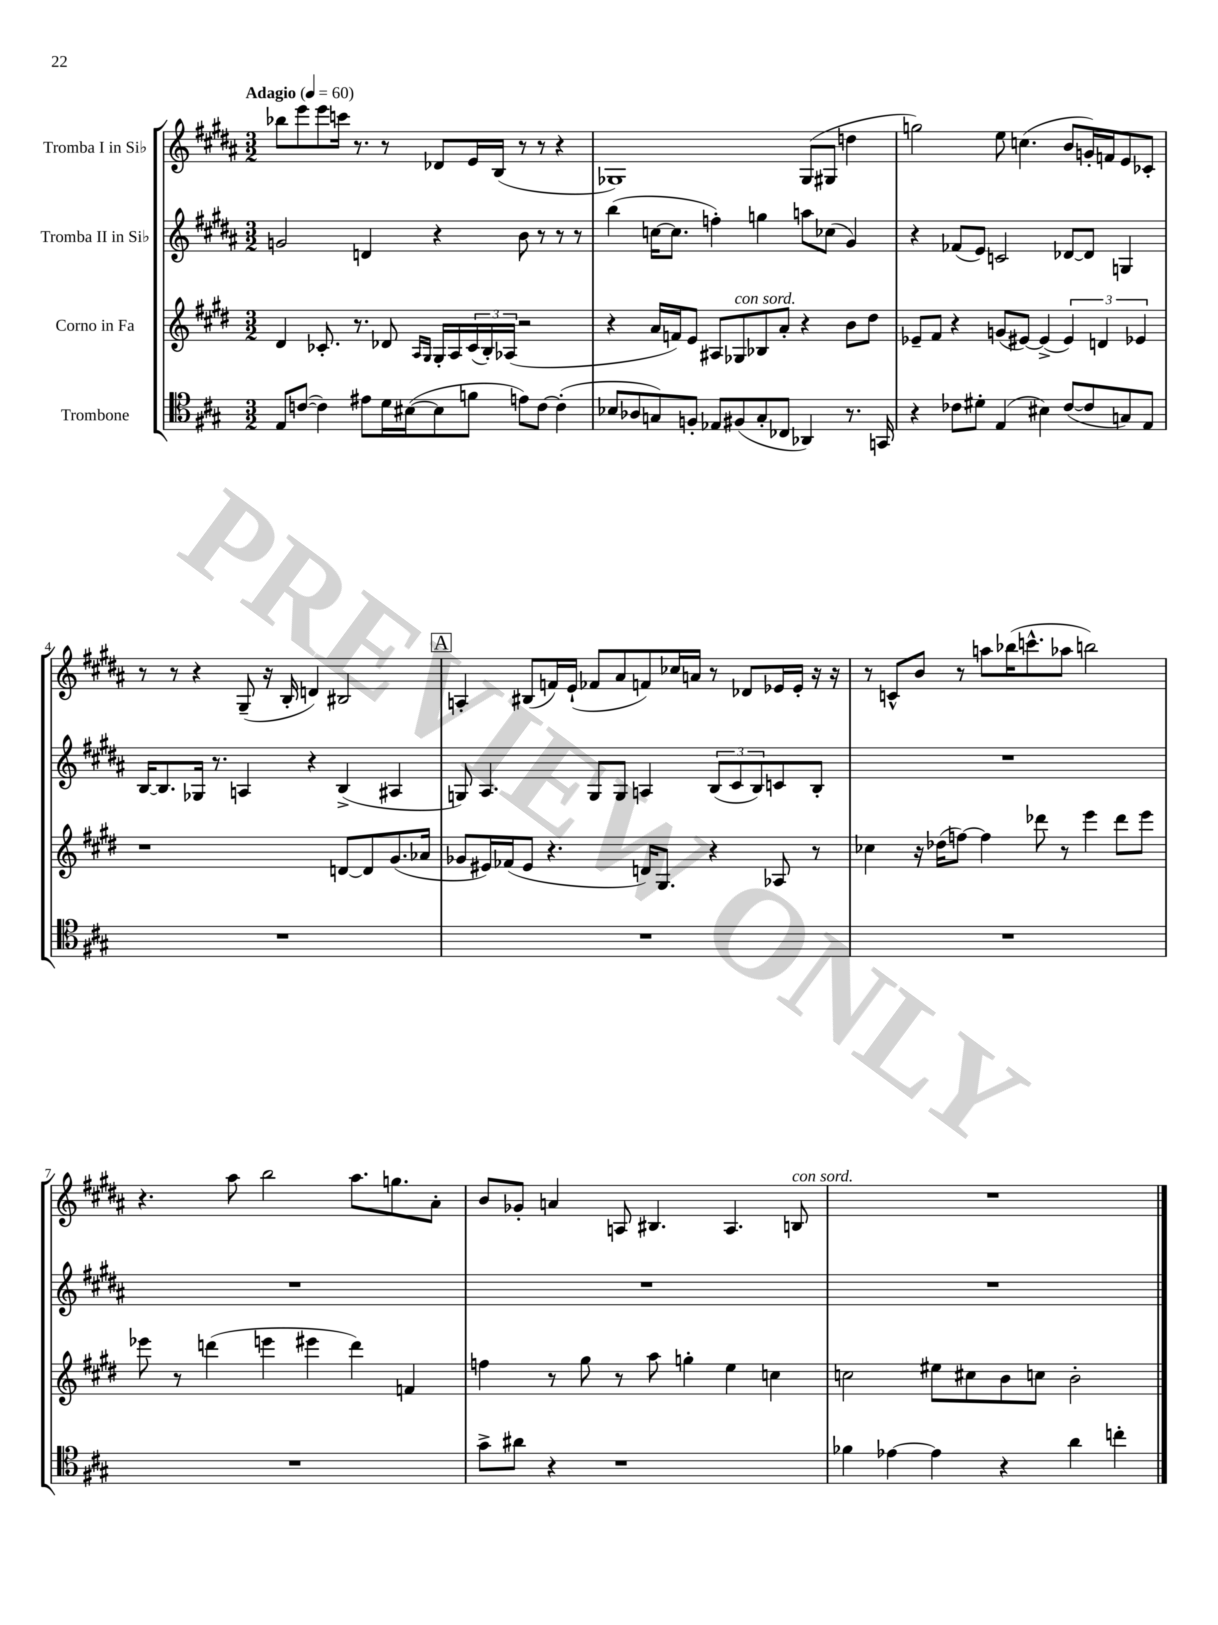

**kern	**kern	**kern	**kern
*part4	*part3	*part2	*part1
*staff4	*staff3	*staff2	*staff1
*I"Trombone	*I"Corno in Fa	*I"Tromba II in Si♭	*I"Tromba I in Si♭
*clefC4	*clefG2	*clefG2	*clefG2
*k[f#c#g#]	*k[f#c#g#d#]	*k[f#c#g#d#a#]	*k[f#c#g#d#a#]
*M3/2	*M3/2	*M3/2	*M3/2
*MM60	*MM60	*MM60	*MM60
=1	=1	=1	=1
!	!	!	!LO:TX:a:B:t=Adagio
8E/L	4d#/	2gn/	8bb-X\L
([8cn/J	.	.	8eee\
4c\])	8.c-X'/	.	8eee\
.	.	.	16cccn\Jk
.	8.r	.	8.r
8e#X\L	.	4dn/	.
16d\L	8d-X/	.	8r
([16B#X\J	.	.	.
.	16qqA/LL	.	.
.	16qqG#/JJ	.	.
8B#\]	16G#'/LL	4r	8d-X/L
.	16A/	.	.
8fn\J	(24c-/	.	16e/L
.	24B'/)	.	.
.	.	.	(16B/JJ
.	(24A-X/JJ	.	.
8en\L)	2r	8b\	8r
[8c\J	.	8r	8r
(4c'\]	.	8r	4r
.	.	8r	.
=2	=2	=2	=2
8B-X/L	4r	(4bb\	1G-X)
8A-X/	.	.	.
8Gn/)	16a/LL	[16ccn\KL	.
.	16fn/J)	8.cc\J]	.
8Fn'/J	8e/J	.	.
8E-X/L	8A#X/L	4ffn'\)	.
!	!LO:TX:a:i:t=con sord.	!	!
(8F#X/	8G-X/	.	.
8G'/	8B-X/	4ggn\	.
8C-X/J	8a'/J	.	.
4AA-X/)	4r	8aan\L	(8G-/L
.	.	(8cc-X\J	8G#X/J
8.r	8b\L	4g#/)	4ddn\
.	8dd#\J	.	.
16GGn/	.	.	.
=3	=3	=3	=3
4r	8e-X~/L	4r	2ggn\)
.	8f#/J	.	.
8c-X\L	4r	(8f-X/L	.
8d#X'\J	.	8e/J)	.
(4E/	(8gn/L	2cn/	8ee\
.	[8e#X/J)	.	(4.ccn\
4B#X\)	(4e#^/]	.	.
([8c-/L	6e#/)	[8d-X/L	8b/L
8c-/]	.	8d-/J]	16gn'/L)
.	6dn/	.	.
.	.	.	16fn/J
8Gn/)	.	4Gn/	8e/
.	6e-X/	.	.
8E/J	.	.	8c-X'/J
!!LO:LB:g=z
=4	=4	=4	=4
1.r	1r	[16B/KL	8r
.	.	8.B/]	.
.	.	.	8r
.	.	16G-X/Jk	4r
.	.	8.r	.
.	.	4An/	(8G#~/
.	.	.	16r
.	.	.	16B'/
.	.	4r	4dn/)
.	[8dn/L	(4B^/	2B#X/
.	8d/]	.	.
.	(8.g#/	4A#X/	.
.	16a-X/Jk	.	.
!!LO:REH:place=s1:t=A
=5	=5	=5	=5
1.r	8g-X/L	8Gn/)	4An'/
.	16e#X/L)	4.A#/	.
.	(16f-X/J	.	.
.	8e#/J	.	(8B#X/L
.	4.r	.	16fn/L)
.	.	.	(16e`/JJ
.	.	8G/L	8f-X/L
.	.	8G/J	8a#/
.	16dn/KL)	4An/	8fn/)
.	8.G#/J	.	.
.	.	.	16cc-X/L
.	.	.	16an/JJ
.	4r	(12B/L	8r
.	.	12c#/	.
.	.	.	8d-X/L
.	.	12B/)	.
.	8A-X/	8cn/	16e-X/L
.	.	.	16e-'/JJ
.	8r	8B'/J	16r
.	.	.	16r
=6	=6	=6	=6
1.r	4cc-X\	1.r	8r
.	.	.	8cn^^/L
.	16r	.	8b/J
.	(16dd-X\KL	.	.
.	[8ffn\J)	.	8r
.	4ff\]	.	8aan\L
.	.	.	(16bb-X\K
.	.	.	8.cccn^^\
.	8ddd-X\	.	.
.	8r	.	8aa-X\J
.	4eee\	.	2bbn\)
.	8ddd-\L	.	.
.	8eee\J	.	.
!!LO:LB:g=z
=7	=7	=7	=7
1.r	8eee-X\	1.r	4.r
.	8r	.	.
.	(4dddn\	.	.
.	.	.	8aa#\
.	4eeen\	.	2bb\
.	4eee#X\	.	.
.	4ddd\)	.	8.aa#\L
.	.	.	8.ggn\
.	4fn/	.	.
.	.	.	8a#'\J
=8	=8	=8	=8
8g#^\L	4ffn\	1.r	8b/L
8a#X\J	.	.	8g-X'/J
4r	8r	.	4an/
.	8gg#\	.	.
1r	8r	.	8An/
.	8aa\	.	4.B#X/
.	4ggn'\	.	.
.	4ee\	.	4.A/
.	4ccn\	.	.
!	!	!	!LO:TX:a:i:t=con sord.
.	.	.	8Bn/
=9	=9	=9	=9
4f-X\	2ccn\	1.r	1.r
[4e-X\	.	.	.
4e-\]	8ee#X\L	.	.
.	8cc#X\	.	.
4r	8b\	.	.
.	8ccn\J	.	.
4a\	2b'\	.	.
4ccn'\	.	.	.
==	==	==	==
*-	*-	*-	*-
